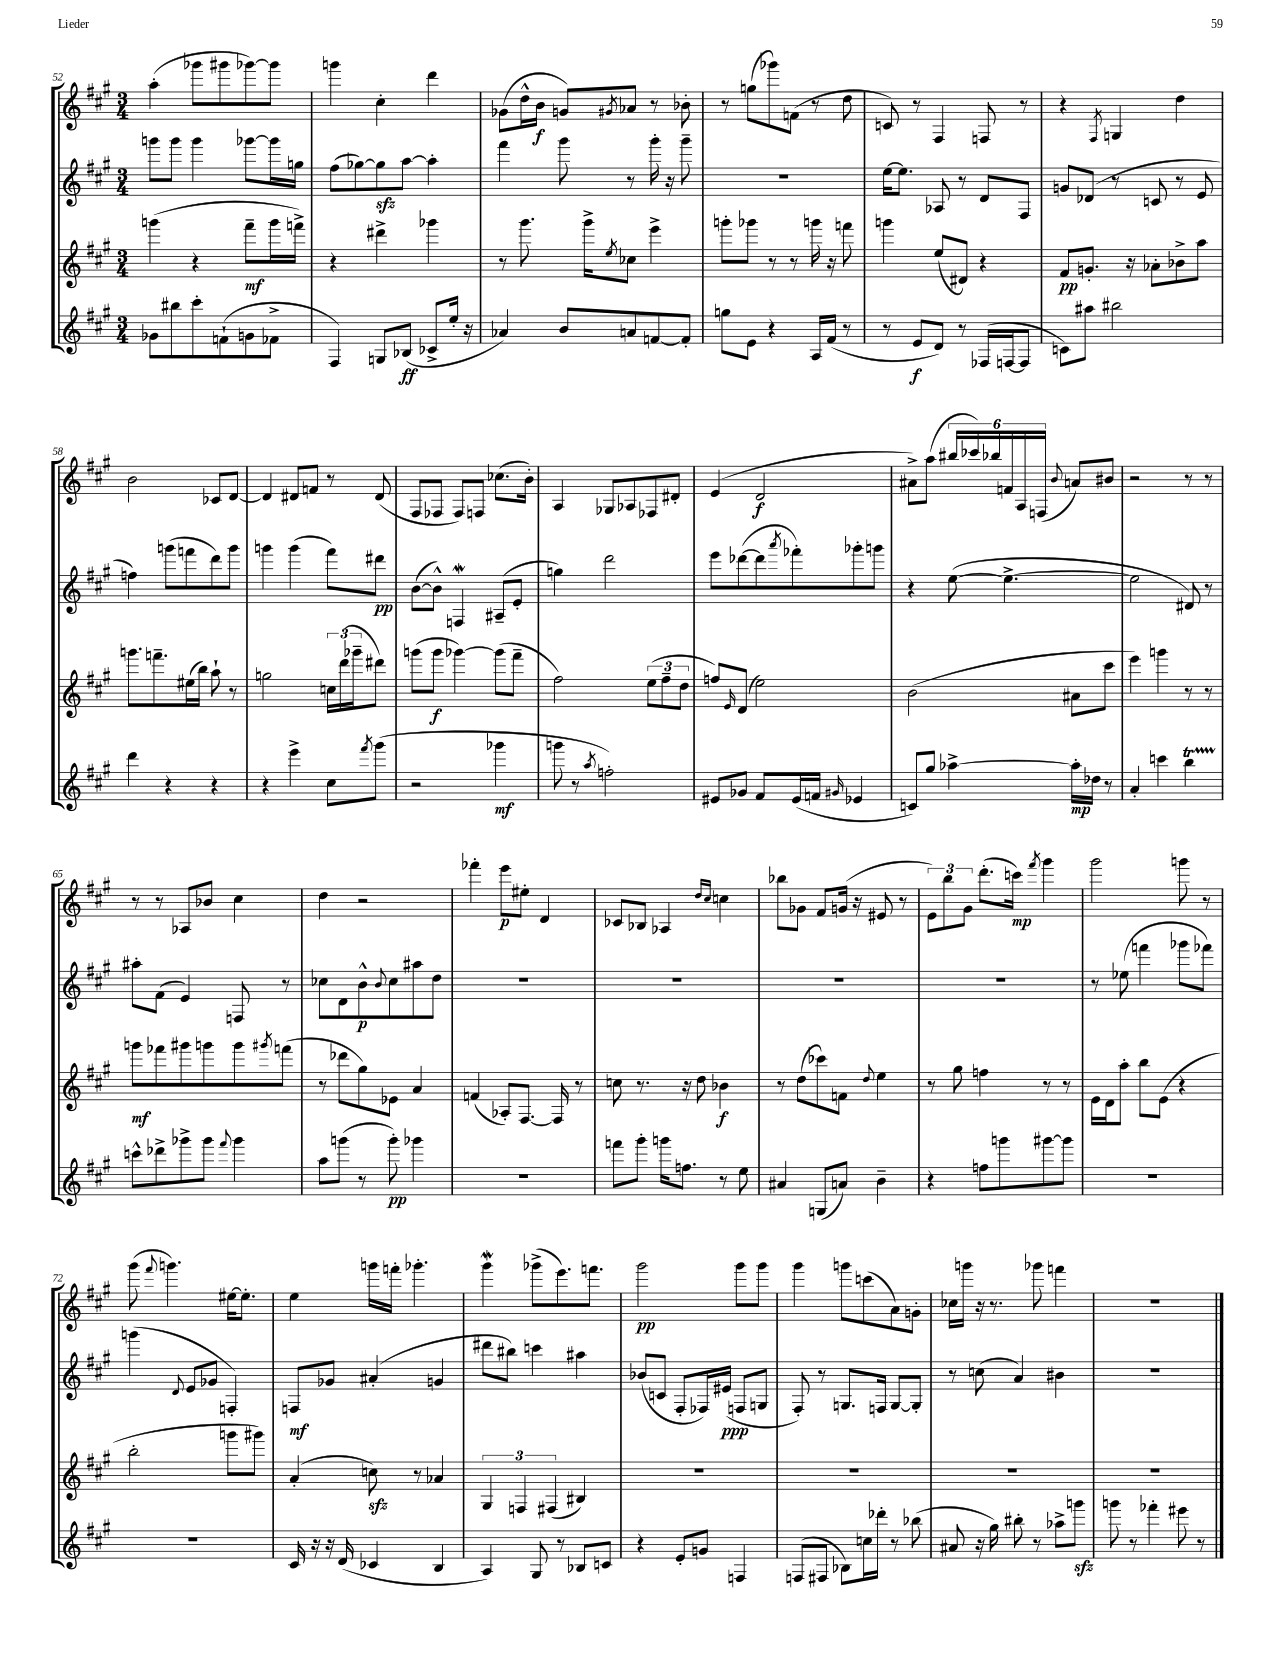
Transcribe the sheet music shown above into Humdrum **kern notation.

**kern	**dynam	**kern	**dynam	**kern	**dynam	**kern	**dynam
*part4	*part4	*part3	*part3	*part2	*part2	*part1	*part1
*staff4	*staff4	*staff3	*staff3	*staff2	*staff2	*staff1	*staff1
*clefG2	*	*clefG2	*	*clefG2	*	*clefG2	*
*k[f#c#g#]	*	*k[f#c#g#]	*	*k[f#c#g#]	*	*k[f#c#g#]	*
*M3/4	*	*M3/4	*	*M3/4	*	*M3/4	*
=52	=52	=52	=52	=52	=52	=52	=52
8g-X\L	.	(4gggn\	.	8gggn\L	.	(4aa'\	.
8bb#X\	.	.	.	8ggg\J	.	.	.
8ccc#'\	.	4r	.	4ggg\	.	8ggg-X\L	.
(8fn`\	.	.	.	.	.	8ggg#X\	.
8gn\	.	8fff#~\L	mf	[8ggg-X\L	.	[8ggg-X\)	.
8f-X^\J	.	16ggg\L	.	16ggg-\L]	.	8ggg-\J]	.
.	.	16fffn^\JJ)	.	16ggn\JJ	.	.	.
=53	=53	=53	=53	=53	=53	=53	=53
4F#/)	.	4r	.	(8ff#\L	.	4gggn\	.
.	.	.	.	[8gg-X\)	.	.	.
8Gn/L	.	4ddd#X^\	.	8gg-zz\]	.	4cc#'\	.
(8B-X/J	ff	.	.	[8aa\J	.	.	.
8c-X^/L	.	4ggg-X\	.	4aa'\]	.	4ddd\	.
16ee'/Jk	.	.	.	.	.	.	.
16r	.	.	.	.	.	.	.
=54	=54	=54	=54	=54	=54	=54	=54
4a-X/)	.	8r	.	4fff#\	.	(8g-X\L	.
.	.	8.ggg#\	.	.	.	16dd^^\L	.
.	.	.	.	.	.	16b\JJ	f
8b/L	.	.	.	8ggg#\	.	8gn/L)	.
.	.	16ggg#^\KL	.	.	.	.	.
.	.	8qee/	.	.	.	8qg#X/	.
8an/	.	8cc-X\J	.	8r	.	8a-X/J	.
[8fn/	.	4eee^\	.	16ggg#'\	.	8r	.
.	.	.	.	16r	.	.	.
8f'/J]	.	.	.	8ggg#~\	.	8b-X'\	.
=55	=55	=55	=55	=55	=55	=55	=55
8ggn\L	.	8gggn'\L	.	2.r	.	8r	.
8e\J	.	8ggg-X\J	.	.	.	(8ggn\L	.
4r	.	8r	.	.	.	8ggg-X\)	.
.	.	8r	.	.	.	(8fn\J	.
16A/LL	.	16gggn\	.	.	.	8r	.
(16f#/JJ	.	16r	.	.	.	.	.
8r	.	8fffn\	.	.	.	8dd\	.
=56	=56	=56	=56	=56	=56	=56	=56
8r	.	4gggn\	.	[16ee\KL	.	8cn/)	.
.	.	.	.	8.ee\J]	.	.	.
8e/L	f	.	.	.	.	8r	.
8d/J)	.	(8ee/L	.	8A-X/	.	4F#/	.
8r	.	8d#X/J)	.	8r	.	.	.
(16F-X/LL	.	4r	.	8d/L	.	8Fn/	.
[16Fn/J	.	.	.	.	.	.	.
8F/J]	.	.	.	8F#/J	.	8r	.
=57	=57	=57	=57	=57	=57	=57	=57
8cn\L)	.	8f#/L	pp	8gn/L	.	4r	.
8aa#X\J	.	8.gn'/J	.	(8d-X/J	.	.	.
.	.	.	.	.	.	8qF#/	.
2bb#X\	.	.	.	8r	.	4Gn/	.
.	.	16r	.	.	.	.	.
.	.	8a-X'\L	.	8cn/	.	.	.
.	.	8b-X^\	.	8r	.	4dd\	.
.	.	8aa\J	.	8e/	.	.	.
!!LO:LB:g=z
=58	=58	=58	=58	=58	=58	=58	=58
4ddd\	.	8.gggn\L	.	4ffn\)	.	2b\	.
.	.	8.fffn~\	.	.	.	.	.
4r	.	.	.	(8gggn\L	.	.	.
.	.	(16ee#X\L	.	8fffn\	.	.	.
.	.	16bb\JJ)	.	.	.	.	.
4r	.	8aa`\	.	8ddd\)	.	8c-X/L	.
.	.	8r	.	8ggg\J	.	[8d/J	.
=59	=59	=59	=59	=59	=59	=59	=59
4r	.	2ggn\	.	4gggn\	.	4d/]	.
4eee^\	.	.	.	(4ggg\	.	8d#X/L	.
.	.	.	.	.	.	8fn/J	.
8cc#\L	.	24ccn\LL	.	8fff#\L)	.	8r	.
.	.	(24ddd\	.	.	.	.	.
.	.	24ggg-X~\J	.	.	.	.	.
8qfff#/	.	.	.	.	.	.	.
(8ggg#\J	.	8ddd#X\J)	.	8ddd#X\J	pp	(8d#/	.
=60	=60	=60	=60	=60	=60	=60	=60
2r	.	(8gggn\L	.	([8b\L	.	8F#/L	.
.	.	8ggg\J	f	8b^^\J])	.	8F-X/J	.
.	.	[4ggg-X\)	.	4Fnw/	.	8F-/L)	.
.	.	.	.	.	.	8Fn/J	.
4ggg-X\	mf	(8ggg-\L]	.	(8A#X~/L	.	(8.cc-X\L	.
.	.	8fff#~\J	.	8e'/J	.	.	.
.	.	.	.	.	.	16b'\Jk)	.
=61	=61	=61	=61	=61	=61	=61	=61
8gggn\	.	2ff#\)	.	4ggn\)	.	4A/	.
8r	.	.	.	.	.	.	.
8qaa/	.	.	.	.	.	.	.
2ffn'\)	.	.	.	2ddd\	.	8G-X/L	.
.	.	.	.	.	.	8A-X/	.
.	.	(12ee\L	.	.	.	8F-X/	.
.	.	12ff#~\	.	.	.	.	.
.	.	.	.	.	.	8d#X'/J	.
.	.	12dd\J	.	.	.	.	.
=62	=62	=62	=62	=62	=62	=62	=62
8e#X/L	.	8ffn/L)	.	8eee\L	.	(4e/	.
.	.	16qqe/	.	.	.	.	.
8g-X/J	.	(8d/J	.	([8ddd-X\	.	.	.
8f#/L	.	2ee\)	.	8ddd-\]	.	2d/	f
.	.	.	.	8qaaa/	.	.	.
(16e#/L	.	.	.	8fff-X'\)	.	.	.
16fn/JJ	.	.	.	.	.	.	.
16qqg#X/	.	.	.	.	.	.	.
4e-X/	.	.	.	8ggg-X'\	.	.	.
.	.	.	.	8gggn\J	.	.	.
=63	=63	=63	=63	=63	=63	=63	=63
8cn/L)	.	(2b\	.	4r	.	8a#X^\L)	.
8gg#/J	.	.	.	.	.	(8aa\J	.
[4aa-X^\	.	.	.	([8ee\	.	24bb#X/LL	.
.	.	.	.	.	.	24ccc-X/)	.
.	.	.	.	.	.	24bb-X/	.
.	.	.	.	4.ee^\_	.	24fn/	.
.	.	.	.	.	.	24A/	.
.	.	.	.	.	.	(24Fn/JJ	.
.	.	.	.	.	.	8qqb/	.
16aa-'\LL]	mp	8a#X\L	.	.	.	8an/L)	.
16dd-X\JJ	.	.	.	.	.	.	.
8r	.	8ccc#\J	.	.	.	8b#X/J	.
=64	=64	=64	=64	=64	=64	=64	=64
4a'/	.	4eee\)	.	2ee\]	.	2r	.
4cccn\	.	4gggn\	.	.	.	.	.
4bbT\	.	8r	.	8d#X/)	.	8r	.
.	.	8r	.	8r	.	8r	.
!!LO:LB:g=z
=65	=65	=65	=65	=65	=65	=65	=65
8cccn^^\L	.	8gggn\L	mf	8aa#X'\L	.	8r	.
8ddd-X^\	.	8fff-X\	.	(8f#\J	.	8r	.
8ggg-X^\	.	8ggg#X\	.	4e/)	.	8A-X/L	.
8ggg-\J	.	8gggn\	.	.	.	8b-X/J	.
8qqfff#/	.	.	.	.	.	.	.
4ggg-\	.	8ggg\	.	8Fn/	.	4cc#\	.
.	.	8qggg#X/	.	.	.	.	.
.	.	(8fffn\J	.	8r	.	.	.
=66	=66	=66	=66	=66	=66	=66	=66
8aa\L	.	8r	.	8cc-X\L	.	4dd\	.
(8gggn\J	.	8ddd-X\L	.	8d\	.	.	.
8r	.	8gg#\)	.	8b^^\	p	2r	.
.	.	.	.	8qqb/	.	.	.
8ggg'\)	pp	8e-X\J	.	8cc-\	.	.	.
4ggg-X\	.	4a/	.	8aa#X\	.	.	.
.	.	.	.	8dd\J	.	.	.
=67	=67	=67	=67	=67	=67	=67	=67
2.r	.	(4fn/	.	2.r	.	4fff-X'\	.
.	.	8A-X'/L)	.	.	.	8eee\L	p
.	.	[8.F#/J	.	.	.	8ee#X'\J	.
.	.	.	.	.	.	4d/	.
.	.	16F#/]	.	.	.	.	.
.	.	8r	.	.	.	.	.
=68	=68	=68	=68	=68	=68	=68	=68
8fffn\L	.	8ccn\	.	2.r	.	8c-X/L	.
8ggg#'\J	.	8.r	.	.	.	8B-X/J	.
16gggn\KL	.	.	.	.	.	4A-X/	.
8.ffn\J	.	16r	.	.	.	.	.
.	.	8dd\	.	.	.	.	.
.	.	.	.	.	.	16qqdd/LL	.
.	.	.	.	.	.	16qqcc#/JJ	.
8r	.	4b-X\	f	.	.	4ccn\	.
8ee\	.	.	.	.	.	.	.
=69	=69	=69	=69	=69	=69	=69	=69
4a#X/	.	8r	.	2.r	.	8bb-X\L	.
.	.	(8dd\L	.	.	.	8g-X\J	.
(8Gn/L	.	8ccc-X\)	.	.	.	8f#/L	.
8an/J)	.	8fn\J	.	.	.	(16gn/Jk	.
.	.	.	.	.	.	16r	.
.	.	8qqdd/	.	.	.	.	.
4b~\	.	4ee\	.	.	.	8e#X/	.
.	.	.	.	.	.	8r	.
=70	=70	=70	=70	=70	=70	=70	=70
4r	.	8r	.	2.r	.	12e\L)	.
.	.	.	.	.	.	12bb\	.
.	.	8gg#\	.	.	.	.	.
.	.	.	.	.	.	12g#\J	.
8ffn\L	.	4ffn\	.	.	.	(8.ddd'\L	.
8gggn\	.	.	.	.	.	.	.
.	.	.	.	.	.	16cccn\Jk)	mp
.	.	.	.	.	.	8qfff#/	.
[8ggg#X\	.	8r	.	.	.	4ggg#\	.
8ggg#\J]	.	8r	.	.	.	.	.
=71	=71	=71	=71	=71	=71	=71	=71
2.r	.	16e\LL	.	8r	.	2ggg#\	.
.	.	16d\J	.	.	.	.	.
.	.	8aa'\J	.	(8ee-X\	.	.	.
.	.	8bb\L	.	4fffn\	.	.	.
.	.	(8e\J	.	.	.	.	.
.	.	4r	.	8ggg-X\L	.	8gggn\	.
.	.	.	.	8fff-X\J)	.	8r	.
!!LO:LB:g=z
=72	=72	=72	=72	=72	=72	=72	=72
2.r	.	2bb'\	.	(4gggn\	.	(8ggg#\	.
.	.	.	.	.	.	8qqfff#/	.
.	.	.	.	.	.	4.gggn\)	.
.	.	.	.	8qqd/	.	.	.
.	.	.	.	8e/L	.	.	.
.	.	.	.	8g-X/J	.	.	.
.	.	8gggn\L	.	4Fn'/)	.	[16ee#X\KL	.
.	.	.	.	.	.	8.ee#'\J]	.
.	.	8ggg#X\J)	.	.	.	.	.
=73	=73	=73	=73	=73	=73	=73	=73
16c#/	.	(4a'/	.	8Fn/L	mf	4ee\	.
16r	.	.	.	.	.	.	.
16r	.	.	.	8g-X/J	.	.	.
(16d/	.	.	.	.	.	.	.
4c-X/	.	8ccnzz\)	.	(4a#X'/	.	16gggn\LL	.
.	.	.	.	.	.	16fffn'\JJ	.
.	.	8r	.	.	.	4.ggg-X'\	.
4B/	.	4a-X/	.	4gn/	.	.	.
=74	=74	=74	=74	=74	=74	=74	=74
4A/)	.	6G#/	.	8ddd#X\L	.	4ggg#W\	.
.	.	.	.	8bb#X\J)	.	.	.
.	.	6Fn/	.	.	.	.	.
8G#/	.	.	.	4cccn\	.	(8ggg-X^\L	.
.	.	(6F#X/	.	.	.	.	.
8r	.	.	.	.	.	8.eee\)	.
8B-X/L	.	4B#X/)	.	4aa#X\	.	.	.
.	.	.	.	.	.	8.fffn\J	.
8cn/J	.	.	.	.	.	.	.
=75	=75	=75	=75	=75	=75	=75	=75
4r	.	2.r	.	(8b-X/L	.	2ggg#\	pp
.	.	.	.	8cn/J	.	.	.
8e'/L	.	.	.	8F#'/L	.	.	.
8gn/J	.	.	.	16F-X/L)	.	.	.
.	.	.	.	(16e#X/JJ	ppp	.	.
4Fn/	.	.	.	8Fn/L	.	8ggg#\L	.
.	.	.	.	8Gn/J	.	8ggg#\J	.
=76	=76	=76	=76	=76	=76	=76	=76
(8Fn/L	.	2.r	.	8F#'/)	.	4ggg#\	.
8F#X/J	.	.	.	8r	.	.	.
8B-X\L)	.	.	.	8.Gn/L	.	8gggn\L	.
16ccn\L	.	.	.	.	.	(8cccn\	.
16ddd-X'\JJ	.	.	.	16Fn/Jk	.	.	.
8r	.	.	.	[8G/L	.	8a\)	.
(8bb-X\	.	.	.	8G'/J]	.	8gn'\J	.
=77	=77	=77	=77	=77	=77	=77	=77
8a#X/	.	2.r	.	8r	.	16cc-X\LL	.
.	.	.	.	.	.	16gggn\JJ	.
16r	.	.	.	(8ccn\	.	16r	.
16gg#\)	.	.	.	.	.	8.r	.
8bb#X'\	.	.	.	4a/)	.	.	.
8r	.	.	.	.	.	8ggg-X\	.
8aa-X^\L	.	.	.	4b#X\	.	4fffn\	.
8gggnzz\J	.	.	.	.	.	.	.
=78	=78	=78	=78	=78	=78	=78	=78
8gggn\	.	2.r	.	2.r	.	2.r	.
8r	.	.	.	.	.	.	.
4fff-X'\	.	.	.	.	.	.	.
8eee#X\	.	.	.	.	.	.	.
8r	.	.	.	.	.	.	.
==	==	==	==	==	==	==	==
*-	*-	*-	*-	*-	*-	*-	*-
